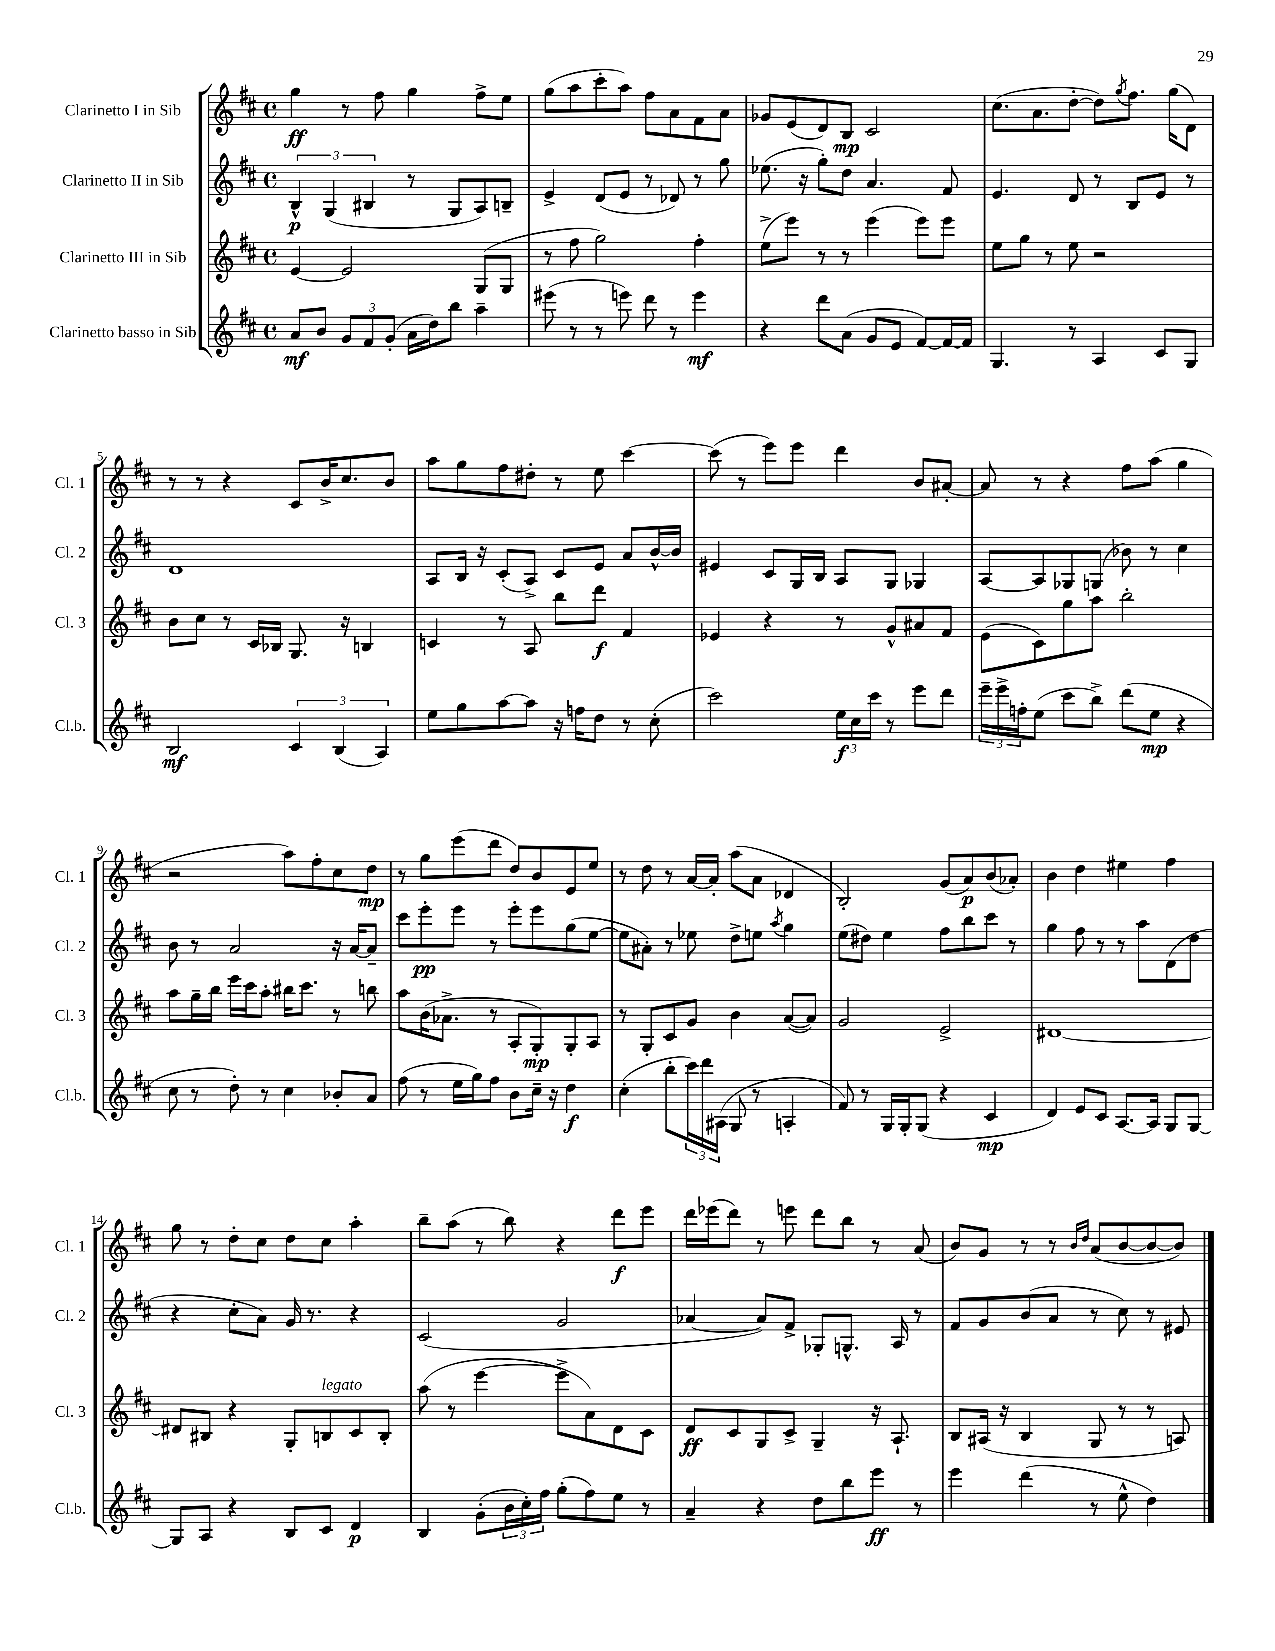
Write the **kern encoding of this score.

**kern	**kern	**kern	**kern
*staff4	*staff3	*staff2	*staff1
*clefG2	*clefG2	*clefG2	*clefG2
*k[f#c#]	*k[f#c#]	*k[f#c#]	*k[f#c#]
*M4/4	*M4/4	*M4/4	*M4/4
*met(c)	*met(c)	*met(c)	*met(c)
8a/L	[4e/	6B^^/	4gg\
8b/J	.	.	.
.	.	(6G/	.
12g/L	2e/]	.	8r
12f#/	.	6B#/	.
.	.	.	8ff#\
(12g'/J	.	.	.
16a\LL	.	8r	4gg\
16dd\J)	.	.	.
8bb\J	.	8G/L	.
4aa~\	(8G/L	8A/)	8ff#^\L
.	8G/J	8B~/J	8ee\J
=	=	=	=
(8eee#\	8r	4e^/	(8gg\L
8r	8ff#\	.	8aa\
8r	2gg\)	(8d/L	8ccc#'\
8eee\)	.	8e/J	8aa\J)
8ddd\	.	8r	8ff#\L
8r	.	8d-/)	8a\
4eee\	4ff#'\	8r	8f#\
.	.	8gg\	8a\J
=	=	=	=
4r	(8ee^\L	(8.ee-\	8g-/L
.	8eee\J)	.	(8e/
.	.	16r	.
8ddd\L	8r	8gg'\L)	8d/)
(8a\J	8r	8dd\J	8B/J
8g/L	(4eee\	4.a/	2c#/
8e/J	.	.	.
[8f#/L)	8eee\L)	.	.
16f#/_L	8eee\J	8f#/	.
16f#/]JJ	.	.	.
=	=	=	=
4.G/	8ee\L	4.e/	(8.cc#\L
.	8gg\J	.	.
.	.	.	8.a\
.	8r	.	.
8r	8ee\	8d/	[8dd'\J
4A/	2r	8r	8dd\]L)
.	.	.	8qgg/
.	.	8B/L	8.ff#\J
8c#/L	.	8e/J	.
.	.	.	(16gg\LK
8G/J	.	8r	8d\J)
=	=	=	=
2B/	8b\L	1d	8r
.	8cc#\J	.	8r
.	8r	.	4r
.	16c#/LL	.	.
.	16B-/JJ	.	.
6c#/	8.G/	.	8c#/L
.	.	.	16b^/K
(6B/	.	.	.
.	16r	.	8.cc#/
.	4B/	.	.
6A/)	.	.	.
.	.	.	8b/J
=	=	=	=
8ee\L	4c/	8A/L	8aa\L
8gg\	.	16B/Jk	8gg\
.	.	16r	.
[8aa\	8r	(8c#'/L	8ff#\
8aa\]J	8A/	8A^/J)	8dd#'\J
16r	8bb\L	8c#/L	8r
16ff\LK	.	.	.
8dd\J	8ddd\J	8e/J	8ee\
8r	4f#/	8a/L	[4ccc#\
(8cc#'\	.	[16b^^/L	.
.	.	16b/]JJ	.
=	=	=	=
2ccc#\)	4e-/	4e#/	(8ccc#\]
.	.	.	8r
.	4r	8c#/L	8eee\L)
.	.	16G/L	8eee\J
.	.	16B/JJ	.
24ee\LL	8r	8A/L	4ddd\
24cc#\	.	.	.
24ccc#\JJ	.	.	.
8r	8g^^/L	8G/J	.
8eee\L	8a#/	4G-/	8b/L
8ddd\J	8f#/J	.	[8a#'/J
=	=	=	=
24eee~\LL	(8e\L	[8A/L	8a#/]
24eee^\	.	.	.
24ff'\J	.	.	.
(8ee\J	8c#\)	8A/]	8r
8ccc#\L	8gg\	8G-/	4r
8bb^\J)	8aa\J	(8G/J	.
(8ddd\L	2bb'\	8b-\)	8ff#\L
8ee\J	.	8r	(8aa\J
4r	.	4cc#\	4gg\
=	=	=	=
8cc#\	8aa\L	8b\	2r
8r	16gg~\L	8r	.
.	16bb\JJ	.	.
8dd'\)	16eee\LL	2a/	.
.	16ccc#\J	.	.
8r	8aa'\J	.	.
4cc#\	16bb#\LK	.	8aa\L)
.	8.ccc#\J	.	.
.	.	.	8ff#'\
8b-'/L	8r	16r	8cc#\
.	.	[16a/LK	.
8a/J	8bb\	8a~/]J	8dd\J
=	=	=	=
(8ff#\	8aa\L	8ccc#\L	8r
8r	(16b\K	8eee'\	8gg\L
.	8.a-^\J	.	.
16ee\LL	.	8eee\J	(8eee\
16gg\J)	.	.	.
8ff#\J	8r	8r	8ddd\J
8b\L	8A'/L	8eee'\L	8dd/L)
16cc#~\Jk	8G'/)	8eee\	8b/
16r	.	.	.
4dd\	8G'/	(8gg\	8e/
.	8A/J	[8ee\J	8ee/J
=	=	=	=
(4cc#'\	8r	8ee\]L	8r
.	8G'/L	8a#'\J)	8dd\
8bb'\L	8c#/	8r	8r
24ccc#\L)	8g/J	8ee-\	[16a/LL
24ddd\	.	.	.
.	.	.	16a'/]JJ
(24A#\JJ	.	.	.
8G/	4b\	8dd^\L	(8aa\L
8r	.	8ee\J	8a\J
.	.	8qaa/	.
4A'/	([8a/L	4gg\	4d-/
.	8a/]J)	.	.
=	=	=	=
8f#/)	2g/	(8ee\L	2B'/)
8r	.	8dd#\J)	.
16G/LL	.	4ee\	.
16G'/J	.	.	.
(8G/J	.	.	.
4r	2e^/	8ff#\L	(8g/L
.	.	8bb\	8a/)
4c#/	.	8ccc#\J	(8b/
.	.	8r	8a-'/J)
=	=	=	=
4d/)	[1d#	4gg\	4b\
8e/L	.	8ff#\	4dd\
8c#/J	.	8r	.
[8.A/L	.	8r	4ee#\
.	.	8aa\L	.
16A/]Jk	.	.	.
8G/L	.	(8d\	4ff#\
[8G/J	.	8dd\J	.
=	=	=	=
8G/]L	8d#/]L	4r	8gg\
8A/J	8B#/J	.	8r
4r	4r	8cc#'\L	8dd'\L
.	.	8a\J)	8cc#\J
8B/L	8G'/L	16g/	8dd\L
.	.	8.r	.
8c#/J	8B/	.	8cc#\J
4d/	8c#/	4r	4aa'\
.	8B'/J	.	.
=	=	=	=
4B/	(8aa\	(2c#/	8bb~\L
.	8r	.	(8aa\J
(8g'\L	[4eee\	.	8r
24b\L	.	.	8bb\)
24cc#'\)	.	.	.
24ff#\JJ	.	.	.
(8gg'\L	8eee^\]L	2g/	4r
8ff#\)	8a\)	.	.
8ee\J	8d\	.	8ddd\L
8r	8c#\J	.	8eee\J
=	=	=	=
4a~/	8d/L	[4a-/	16ddd\LL
.	.	.	(16eee-\J
.	8c#/	.	8ddd\J)
4r	8G/	8a-/]L)	8r
.	8c#^/J	8f#^/J	8eee\
8dd\L	4G~/	8G-'/L	8ddd\L
8bb\	.	8.G^^/J	8bb\J
8eee\J	16r	.	8r
.	8.A`/	16A/	.
8r	.	8r	(8a/
=	=	=	=
4eee\	8B/L	8f#/L	8b/L)
.	(16A#/Jk	8g/	8g/J
.	16r	.	.
(4ddd\	4B/	(8b/	8r
.	.	8a/J	8r
.	.	.	16qqb/LL
.	.	.	16qqdd/JJ
8r	8G/	8r	(8a/L
8ee^^\	8r	8cc#\)	[8b/
4dd\)	8r	8r	8b/_
.	8A/)	8e#/	8b/]J)
==	==	==	==
*-	*-	*-	*-
